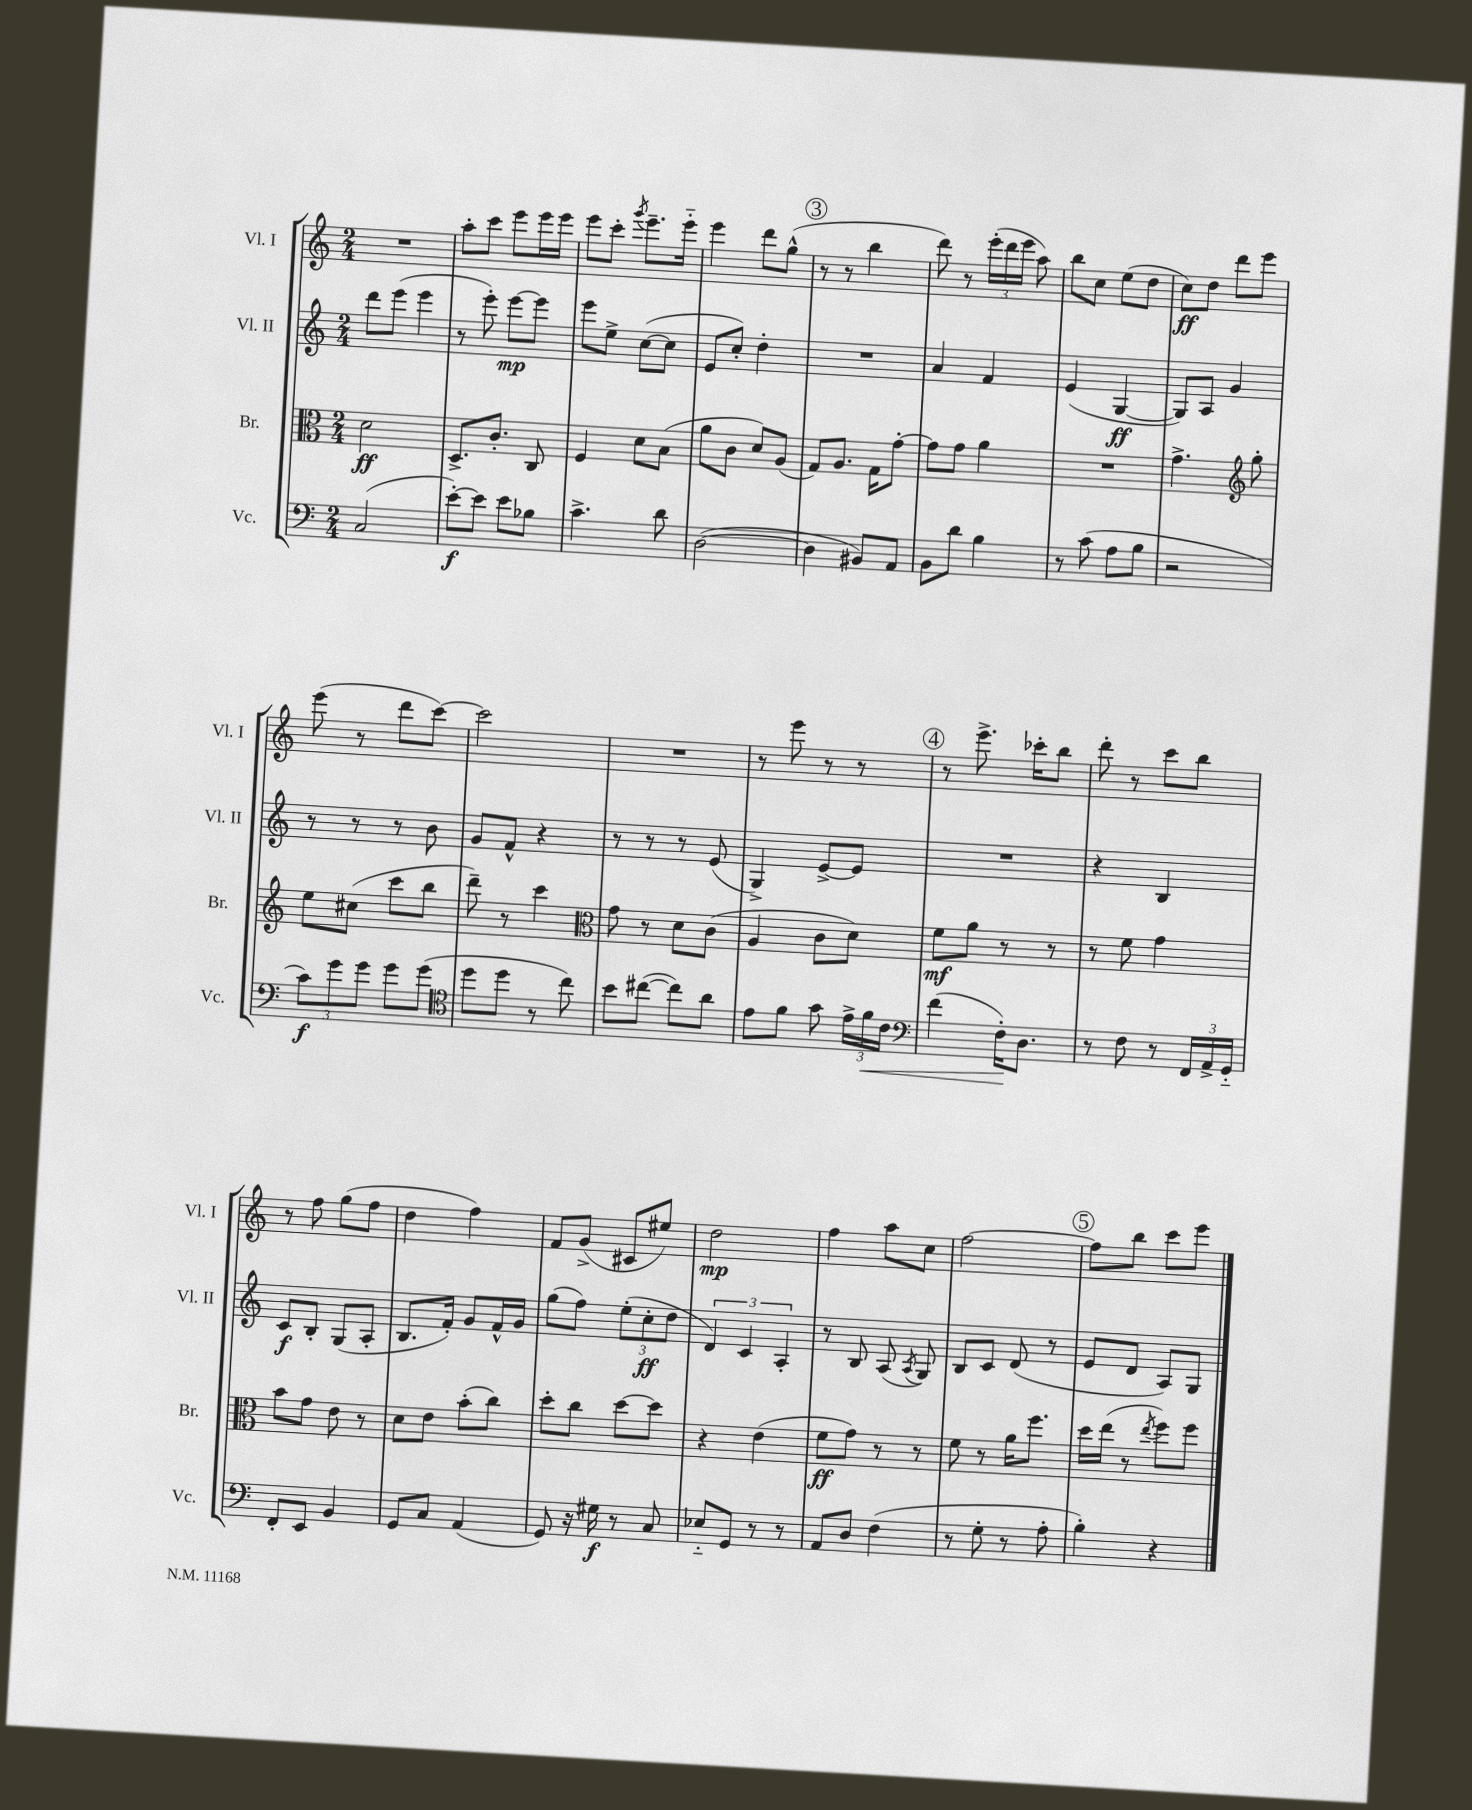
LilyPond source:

<<
\new StaffGroup <<
\new Staff = "s0" \with { instrumentName = "Vl. I" shortInstrumentName = "Vl. I" } {
    \clef treble \key c \major \numericTimeSignature \time 2/4
    \autoBeamOff R2 |
    a''8[-. c'''8] e'''8[ e'''16 e'''16] |
    e'''8[ c'''8]-. \acciaccatura { g'''8 } e'''8.[-- e'''16]-_ |
    e'''4 d'''8[ g''8]-^( |
    \mark \markup { \circle "3" } r8 r8 b''4 |
    d'''8) r8 \tuplet 3/2 { e'''16[-.( d'''16 e'''16] } a''8) |
    b''8[ c''8] e''8[( d''8] |
    c''8[\ff) d''8] d'''8[ e'''8] |
    e'''8( r8 d'''8[ c'''8]~) |
    c'''2 |
    R2 |
    r8 e'''8 r8 r8 |
    \mark \markup { \circle "4" } r8 e'''8.-> ces'''16[-. b''8] |
    d'''8-. r8 c'''8[ b''8] |
    r8 f''8 g''8[( f''8] |
    d''4 f''4) |
    f'8[ g'8]->( cis'8[ eis''8]) |
    d''2\mp |
    f''4 a''8[ c''8] |
    f''2~ |
    \mark \markup { \circle "5" } f''8[ b''8] c'''8[ e'''8] \bar "|." |
}
\new Staff = "s1" \with { instrumentName = "Vl. II" shortInstrumentName = "Vl. II" } {
    \clef treble \key c \major \numericTimeSignature \time 2/4
    \autoBeamOff d'''8[ e'''8]( e'''4 |
    r8 e'''8-.) e'''8[~\mp e'''8] |
    e'''8[ e''8]-> c''8[~( c''8] |
    e'8[ c''8]-.) d''4-. |
    \mark \markup { \circle "3" } R2 |
    a'4 f'4 |
    e'4( g4~\ff |
    g8[) a8] g'4 |
    r8 r8 r8 b'8 |
    g'8[ f'8]-^ r4 |
    r8 r8 r8 e'8( |
    g4->) e'8[~-> e'8] |
    \mark \markup { \circle "4" } R2 |
    r4 b4 |
    c'8[\f b8]-. g8[( a8]-. |
    b8.[ f'16]-.) g'8[ f'16-^ g'16] |
    g''8[( f''8]) \tuplet 3/2 { e''8[-.( c''8-.\ff d''8] } |
    \tuplet 3/2 { d'4) c'4 a4-. } |
    r8 b8 a8( \acciaccatura { a8 } g8) |
    b8[ c'8] d'8( r8 |
    \mark \markup { \circle "5" } e'8[ d'8] a8[) g8] \bar "|." |
}
\new Staff = "s2" \with { instrumentName = "Br." shortInstrumentName = "Br." } {
    \clef alto \key c \major \numericTimeSignature \time 2/4
    \autoBeamOff d'2\ff |
    d8.[-> c'8.]-. c8 |
    f4 d'8[ b8]( |
    a'8[ c'8] d'8[) a8]( |
    \mark \markup { \circle "3" } g8[) a8.] g16[ g'8]~-. |
    g'8[ g'8] a'4 |
    R2 |
    g'4.-> \clef treble g''8-. |
    e''8[ cis''8]( c'''8[ b''8] |
    d'''8--) r8 c'''4 |
    \clef alto g'8 r8 d'8[ c'8]( |
    a4 c'8[ d'8]) |
    \mark \markup { \circle "4" } f'8[\mf a'8] r8 r8 |
    r8 f'8 g'4 |
    b'8[ g'8] e'8 r8 |
    d'8[ e'8] b'8[-.( c''8]) |
    d''8[-. c''8] d''8[~ d''8] |
    r4 e'4( |
    f'8[\ff g'8]) r8 r8 |
    f'8 r8 a'16[ f''8.] |
    \mark \markup { \circle "5" } d''16[ e''16]( r8 \acciaccatura { e''8 } f''8[) f''8] \bar "|." |
}
\new Staff = "s3" \with { instrumentName = "Vc." shortInstrumentName = "Vc." } {
    \clef bass \key c \major \numericTimeSignature \time 2/4
    \autoBeamOff c2( |
    e'8[~-.\f) e'8] e'8[ bes8] |
    c'4.-> d'8 |
    d2~( |
    \mark \markup { \circle "3" } d4 bis,8[) a,8] |
    b,8[ d'8] b4 |
    r8 c'8( a8[ b8] |
    r2 |
    \tuplet 3/2 { c'8[\f) g'8 g'8] } g'8[ g'8]( |
    \clef tenor d''8[ d''8] r8 c''8) |
    b'8[ cis''8]~( cis''8[) a'8] |
    e'8[ f'8] g'8 \tuplet 3/2 { e'16[-> f'16\< c'16] } |
    \mark \markup { \circle "4" } \clef bass f'4( f16[-.\!) d8.] |
    r8 f8 r8 \tuplet 3/2 { f,16[ a,16-> g,16]-_ } |
    f,8[-. e,8] b,4 |
    g,8[ c8] a,4( |
    g,8) r16 gis16\f r8 c8 |
    ees8[-_ g,8] r8 r8 |
    a,8[ d8] f4( |
    r8 g8-. r8 a8-. |
    \mark \markup { \circle "5" } b4-.) r4 \bar "|." |
}
>>
>>
\layout { \context { \Score \remove "Bar_number_engraver" } }
